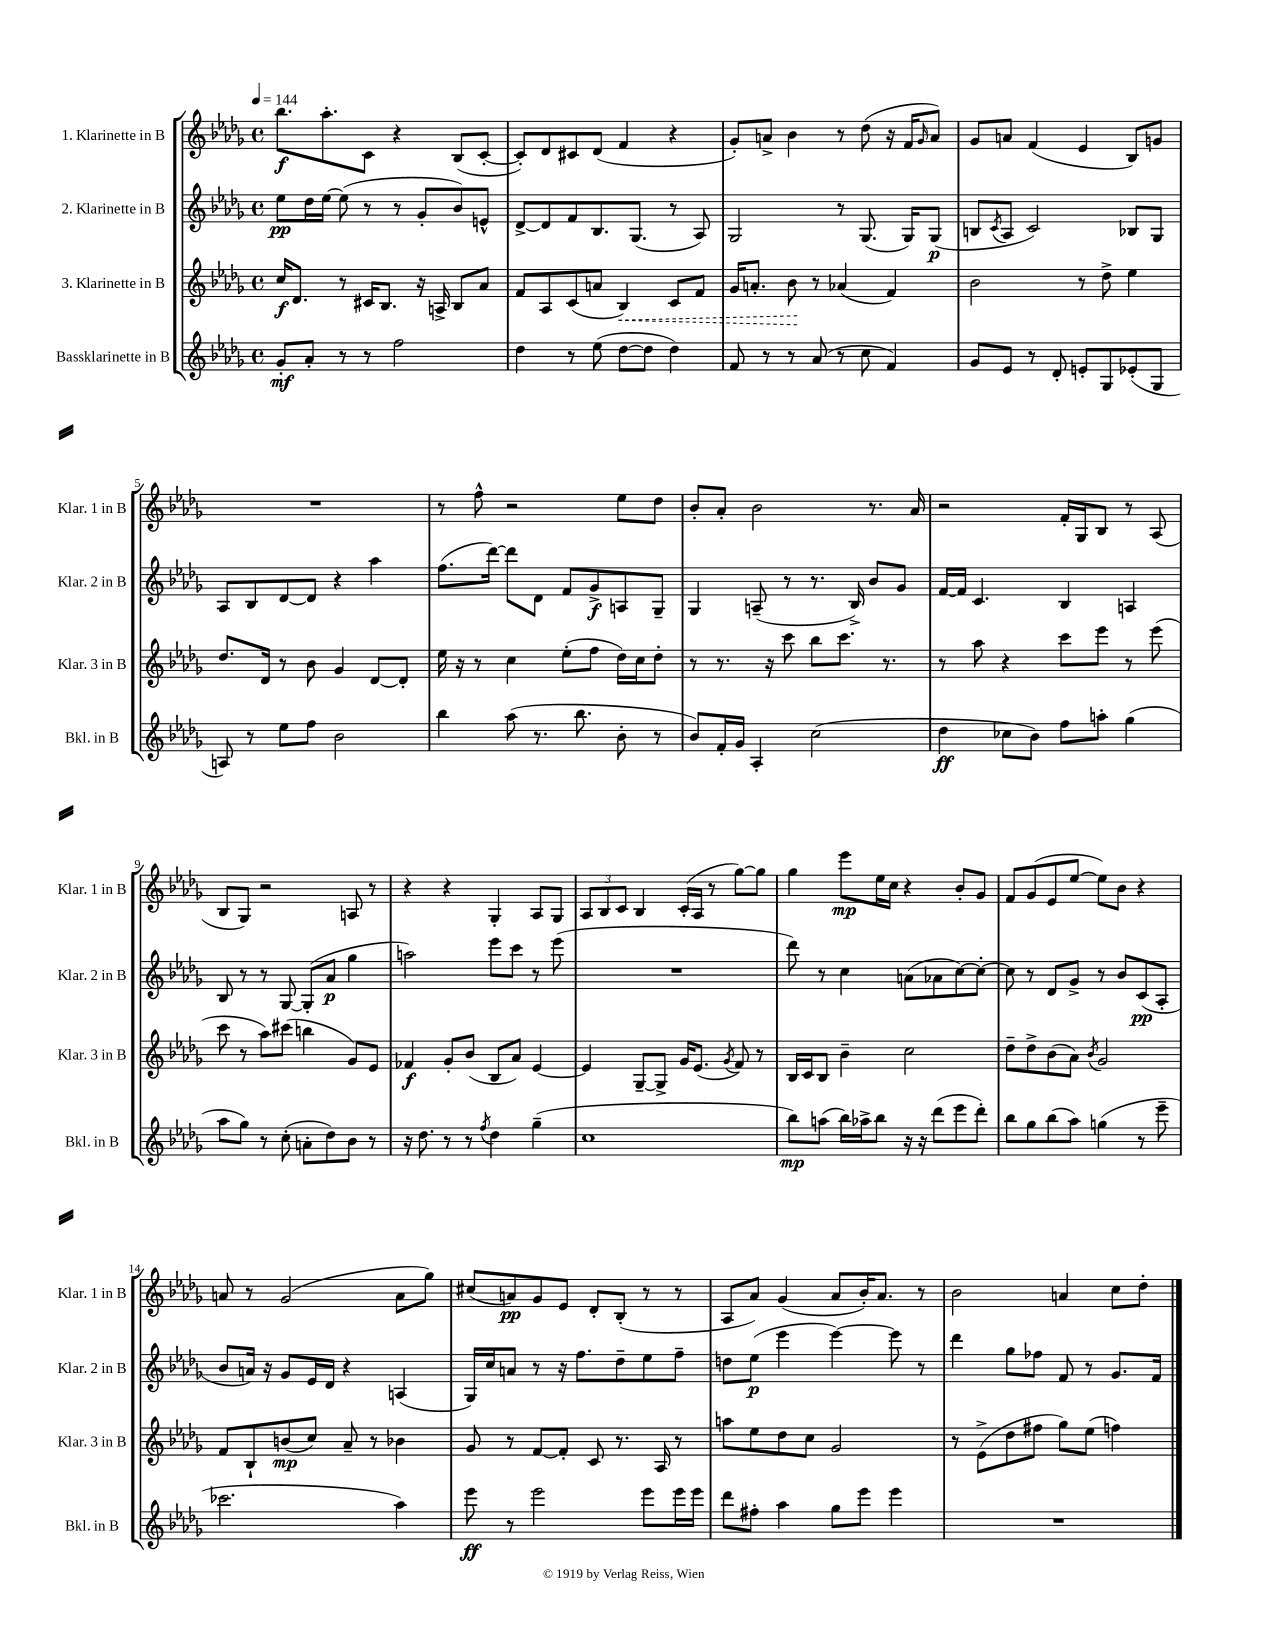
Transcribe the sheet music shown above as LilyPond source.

<<
\new StaffGroup <<
\new Staff = "s0" \with { instrumentName = "1. Klarinette in B" shortInstrumentName = "Klar. 1 in B" } {
    \clef treble \key des \major \defaultTimeSignature \time 4/4 \tempo 4 = 144
    bes''8.\f aes''8.-. c'8 r4 bes8( c'8~-. |
    c'8-.) des'8 cis'8 des'8( f'4 r4 |
    ges'8-.) a'8-> bes'4 r8 des''8( r16 f'16 \grace { ges'16 } a'8) |
    ges'8 a'8 f'4( ees'4 bes8) g'8 |
    R1 |
    r8 f''8-^ r2 ees''8 des''8 |
    bes'8-. aes'8-. bes'2 r8. aes'16 |
    r2 f'16-. ges16 bes8 r8 aes8( |
    bes8 ges8) r2 a8 r8 |
    r4 r4 ges4-. aes8 ges8 |
    \tuplet 3/2 { aes8 bes8 c'8 } bes4 c'16-.( aes16 r8 ges''8~) ges''8 |
    ges''4 ees'''8\mp ees''16 c''16 r4 bes'8-. ges'8 |
    f'8 ges'8( ees'8 ees''8~ ees''8) bes'8 r4 |
    a'8 r8 ges'2( a'8 ges''8) |
    cis''8( a'8\pp) ges'8 ees'8 des'8-. bes8-.( r8 r8 |
    aes8 aes'8) ges'4( aes'8 bes'16-.) aes'8. r8 |
    bes'2 a'4 c''8 des''8-. \bar "|." |
}
\new Staff = "s1" \with { instrumentName = "2. Klarinette in B" shortInstrumentName = "Klar. 2 in B" } {
    \clef treble \key des \major \defaultTimeSignature \time 4/4
    ees''8\pp des''16 ees''16~ ees''8( r8 r8 ges'8-. bes'8) e'8-^ |
    des'8~-> des'8 f'8 bes8. ges8.( r8 aes8) |
    ges2 r8 ges8.( ges16) ges8\p( |
    b8 \acciaccatura { c'8 } aes8 c'2) bes8 ges8 |
    aes8 bes8 des'8~ des'8 r4 aes''4 |
    f''8.( des'''16~) des'''8 des'8 f'8 ges'8->\f a8 ges8-- |
    ges4 a8--( r8 r8. bes16->) bes'8 ges'8 |
    f'16~ f'16 c'4. bes4 a4 |
    bes8 r8 r8 ges8~ ges8-.( aes'8\p ges''4 |
    a''2) ees'''8 c'''8 r8 ees'''8( |
    R1 |
    des'''8) r8 c''4 a'8( aes'8 c''8~) c''8~-. |
    c''8 r8 des'8 ges'8-> r8 bes'8 c'8\pp( aes8-. |
    bes'8 a'16) r16 ges'8 ees'16 des'16 r4 a4( |
    ges16) c''16 a'8 r8 r16 f''8. des''8-- ees''8 f''8-- |
    d''8 ees''8\p( ees'''4 ees'''4~) ees'''8 r8 |
    des'''4 ges''8 fes''8 f'8 r8 ges'8. f'16 \bar "|." |
}
\new Staff = "s2" \with { instrumentName = "3. Klarinette in B" shortInstrumentName = "Klar. 3 in B" } {
    \clef treble \key des \major \defaultTimeSignature \time 4/4
    c''16\f des'8. r8 cis'16 bes8. r16 a16-> bes8 aes'8 |
    f'8 aes8 c'8( a'8 \once \override Hairpin.style = #'dashed-line bes4\<) c'8 f'8 |
    ges'16 a'8.-. bes'8\! r8 aes'4( f'4) |
    bes'2 r8 des''8-> ees''4 |
    des''8. des'16 r8 bes'8 ges'4 des'8~ des'8-. |
    ees''16 r16 r8 c''4 ees''8-.( f''8 des''16) c''16 des''8-. |
    r8 r8. r16 c'''8 bes''8 c'''8. r8. |
    r8 aes''8 r4 c'''8 ees'''8 r8 ees'''8( |
    c'''8 r8 aes''8) cis'''8( b''4 ges'8) ees'8 |
    fes'4\f ges'8-. bes'8( bes8 aes'8) ees'4~ |
    ees'4 ges8~-- ges8-> ges'16 ees'8.( \acciaccatura { ges'8 } f'8) r8 |
    bes16 c'16 bes8 bes'4-- c''2 |
    des''8-- des''8-> bes'8( aes'8) \acciaccatura { bes'8 } ges'2 |
    f'8 bes8-! b'8\mp( c''8) aes'8-- r8 bes'4 |
    ges'8 r8 f'8~ f'8-. c'8 r8. aes16 r8 |
    a''8 ees''8 des''8 c''8 ges'2 |
    r8 ees'8->( des''8 fis''8 ges''8) ees''8( f''4) \bar "|." |
}
\new Staff = "s3" \with { instrumentName = "Bassklarinette in B" shortInstrumentName = "Bkl. in B" } {
    \clef treble \key des \major \defaultTimeSignature \time 4/4
    ges'8-.\mf aes'8-. r8 r8 f''2 |
    des''4 r8 ees''8( des''8~ des''8 des''4) |
    f'8 r8 r8 aes'8( r8 c''8 f'4) |
    ges'8 ees'8 r8 des'8-. e'8-. ges8 ees'8-.( ges8 |
    a8) r8 ees''8 f''8 bes'2 |
    bes''4 aes''8( r8. bes''8. bes'8-. r8 |
    bes'8) f'16-. ges'16 aes4-. c''2( |
    des''4\ff ces''8 bes'8) f''8 a''8-. ges''4( |
    aes''8 ges''8) r8 c''8-.( a'8-. des''8) bes'8 r8 |
    r16 des''8. r8 r8 \acciaccatura { f''8 } des''4 ges''4--( |
    c''1 |
    bes''8\mp) a''8( bes''16) aes''16-> bes''8 r16 r16 des'''8( ees'''8 des'''8-.) |
    bes''8 ges''8 bes''8( aes''8) g''4( r8 ees'''8-- |
    ces'''2. aes''4) |
    ees'''8\ff r8 ees'''2 ees'''8 ees'''16 ees'''16 |
    des'''8 fis''8-. aes''4 ges''8 ees'''8 ees'''4 |
    R1 \bar "|." |
}
>>
>>
